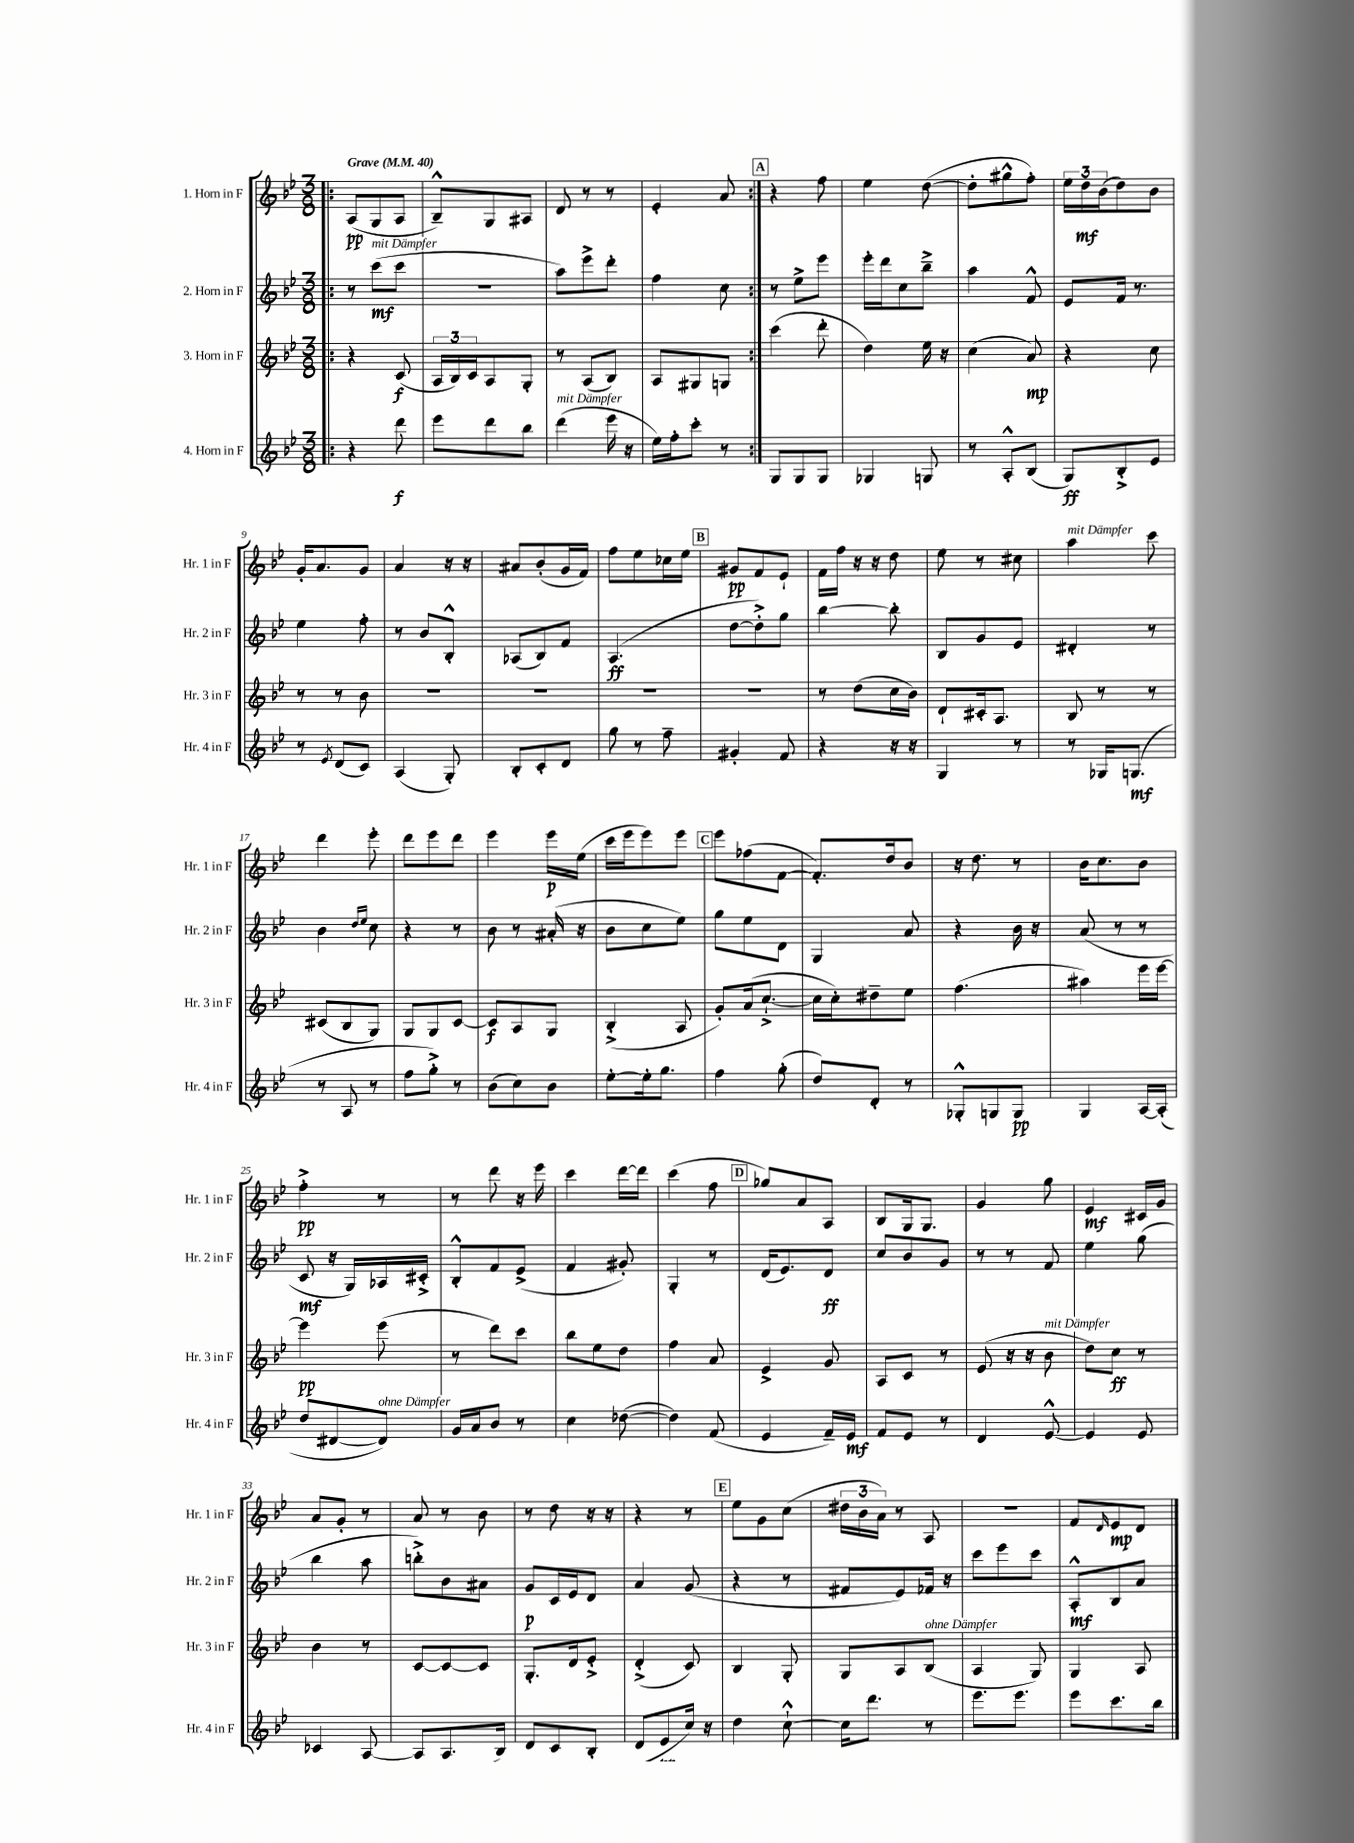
<<
\new StaffGroup <<
\new Staff = "s0" \with { instrumentName = "1. Horn in F" shortInstrumentName = "Hr. 1 in F" } {
    \clef treble \key bes \major \numericTimeSignature \time 3/8 \tempo "Grave" 4 = 40
    \repeat volta 2 { \bar ".|:" a8\pp( g8 a8 |
    bes8---^) g8 ais8 |
    d'8 r8 r8 |
    ees'4-. a'8 | }
    \mark \markup { \box "A" } r4 f''8 |
    ees''4 d''8~( |
    d''8-. gis''8-^ f''8-.) |
    \tuplet 3/2 { ees''16 d''16\mf bes'16( } d''8) bes'8 |
    g'16-. a'8. g'8 |
    a'4 r16 r16 |
    ais'8 bes'8-.( g'16 f'16) |
    f''8 ees''8 ces''16 ees''16 |
    \mark \markup { \box "B" } gis'8\pp f'8 ees'8-! |
    f'16 f''16 r16 r16 d''8 |
    ees''8 r8 cis''8 |
    a''4^\markup { \italic "mit Dämpfer" } c'''8 |
    d'''4 ees'''8-. |
    d'''8 ees'''8 d'''8 |
    ees'''4 ees'''16\p ees''16( |
    c'''16 ees'''16 ees'''8) ees'''8 |
    \mark \markup { \box "C" } ees'''8 fes''8( f'8~ |
    f'8.-.) d''16 bes'8 |
    r16 d''8. r8 |
    bes'16 c''8. bes'8 |
    f''4-.->\pp r8 |
    r8 d'''8 r16 ees'''16 |
    c'''4 d'''16~ d'''16 |
    c'''4( f''8 |
    \mark \markup { \box "D" } ges''8) a'8 a8 |
    bes8 g16 g8. |
    g'4 g''8 |
    ees'4\mf cis'16 g'16 |
    a'8 g'8-. r8 |
    a'8 r8 bes'8 |
    r8 d''8 r16 r16 |
    r4 r8 |
    \mark \markup { \box "E" } ees''8 g'8 c''8( |
    \tuplet 3/2 { dis''16 bes'16 a'16) } r8 a8 |
    R4. |
    f'8 \grace { d'16 } ees'8\mp d'8 \bar "|." |
}
\new Staff = "s1" \with { instrumentName = "2. Horn in F" shortInstrumentName = "Hr. 2 in F" } {
    \clef treble \key bes \major \numericTimeSignature \time 3/8
    \repeat volta 2 { \bar ".|:" r8 c'''8\mf^\markup { \italic "mit Dämpfer" }( c'''8 |
    R4. |
    a''8) ees'''8-> d'''8-. |
    f''4 c''8 | }
    \mark \markup { \box "A" } r8 ees''8-> ees'''8 |
    ees'''16-. d'''16 c''8 bes''8---> |
    a''4 f'8-^ |
    ees'8 f'16 r8. |
    ees''4 f''8-. |
    r8 bes'8 bes8-.-^ |
    aes8( bes8) f'8 |
    a4.\ff( |
    \mark \markup { \box "B" } d''8~ d''8-.->) g''8 |
    bes''4~ bes''8-. |
    bes8 g'8 ees'8 |
    dis'4-. r8 |
    bes'4 \grace { d''16 ees''16 } c''8 |
    r4 r8 |
    bes'8 r8 ais'16-.( r16 |
    bes'8 c''8 ees''8) |
    \mark \markup { \box "C" } g''8 ees''8 d'8 |
    g4 a'8 |
    r4 bes'16 r16 |
    a'8( r8 r8 |
    c'8\mf r16 g16) aes16 cis'16-.-> |
    bes8-.-^ f'8 ees'8->( |
    f'4 gis'8-.) |
    g4-. r8 |
    \mark \markup { \box "D" } d'16( ees'8.) d'8\ff |
    c''8 bes'8 g'8 |
    r8 r8 f'8 |
    ees''4 g''8( |
    bes''4 a''8 |
    b''8-.->) bes'8 ais'8 |
    g'8\p c'16 ees'16 d'8 |
    a'4 g'8( |
    \mark \markup { \box "E" } r4 r8 |
    fis'8 ees'8) fes'16 r16 |
    c'''8 ees'''8 c'''8 |
    a8-.-^\mf bes8 a'8 \bar "|." |
}
\new Staff = "s2" \with { instrumentName = "3. Horn in F" shortInstrumentName = "Hr. 3 in F" } {
    \clef treble \key bes \major \numericTimeSignature \time 3/8
    \repeat volta 2 { \bar ".|:" r4 c'8\f( |
    \tuplet 3/2 { a16 bes16) c'16 } a8 g8-. |
    r8 a8( bes8) |
    a8 gis8 g8 | }
    \mark \markup { \box "A" } c'''4( d'''8-. |
    d''4) ees''16 r16 |
    c''4( a'8\mp) |
    r4 c''8 |
    r8 r8 bes'8 |
    R4. |
    R4. |
    R4. |
    \mark \markup { \box "B" } R4. |
    r8 d''8( c''16 bes'16) |
    d'8-! cis'16-. a8. |
    bes8 r8 r8 |
    cis'8( bes8 g8) |
    g8 g8 c'8~ |
    c'8\f a8 g8 |
    bes4-.->( a8 |
    \mark \markup { \box "C" } g'8-.) a'16( c''8.~-!-> |
    c''16 c''16-.) dis''8-- ees''8 |
    f''4.( |
    ais''4) ees'''16 ees'''16~ |
    ees'''4\pp ees'''8( |
    r8 d'''8) c'''8 |
    bes''8 ees''8 d''8 |
    f''4 a'8 |
    \mark \markup { \box "D" } ees'4-> g'8 |
    a8 c'8 r8 |
    ees'8( r16 r16 bes'8^\markup { \italic "mit Dämpfer" } |
    d''8) c''8\ff r8 |
    bes'4 r8 |
    c'8~ c'8~ c'8 |
    g8.-. d'16 ees'8-.-> |
    d'4-.->( c'8) |
    \mark \markup { \box "E" } bes4 g8-. |
    g8 a8 bes8^\markup { \italic "ohne Dämpfer" }( |
    a4 g8) |
    g4 a8 \bar "|." |
}
\new Staff = "s3" \with { instrumentName = "4. Horn in F" shortInstrumentName = "Hr. 4 in F" } {
    \clef treble \key bes \major \numericTimeSignature \time 3/8
    \repeat volta 2 { \bar ".|:" r4 d'''8\f |
    ees'''8 d'''8 bes''8 |
    d'''4^\markup { \italic "mit Dämpfer" }( ees'''16 r16 |
    ees''16) f''16-. c'''8-. r8 | }
    \mark \markup { \box "A" } g8 g8 g8 |
    ges4 g8 |
    r8 a8-.-^ bes8( |
    g8\ff) bes8-.-> ees'8 |
    r8 \acciaccatura { ees'8 } d'8( c'8) |
    a4( g8-.) |
    bes8-. c'8-. d'8 |
    g''8 r8 f''8-- |
    \mark \markup { \box "B" } gis'4-. f'8 |
    r4 r16 r16 |
    g4 r8 |
    r8 ges16 g8.\mf( |
    r8 a8 r8 |
    f''8 g''8-.->) r8 |
    bes'8( c''8) bes'8 |
    ees''8~-. ees''16-. g''8. |
    \mark \markup { \box "C" } f''4 g''8-.( |
    d''8) d'8-. r8 |
    ges8-.-^ g8 g8\pp |
    g4 a16~ a16-.( |
    d''8 dis'8~ dis'8^\markup { \italic "ohne Dämpfer" }) |
    g'16 a'16 bes'8 r8 |
    c''4 des''8~( |
    des''4) f'8( |
    \mark \markup { \box "D" } ees'4 f'16--) ees'16\mf |
    f'8 ees'8 r8 |
    d'4 ees'8~-^ |
    ees'4 ees'8 |
    ces'4 a8~ |
    a8( a8. bes16) |
    d'8 c'8 bes8-.->( |
    d'8 ees'8\pp c''16) r16 |
    \mark \markup { \box "E" } d''4 c''8~-!-^ |
    c''16 d'''8. r8 |
    ees'''8. ees'''8. |
    ees'''8 c'''8. bes''16 \bar "|." |
}
>>
>>
